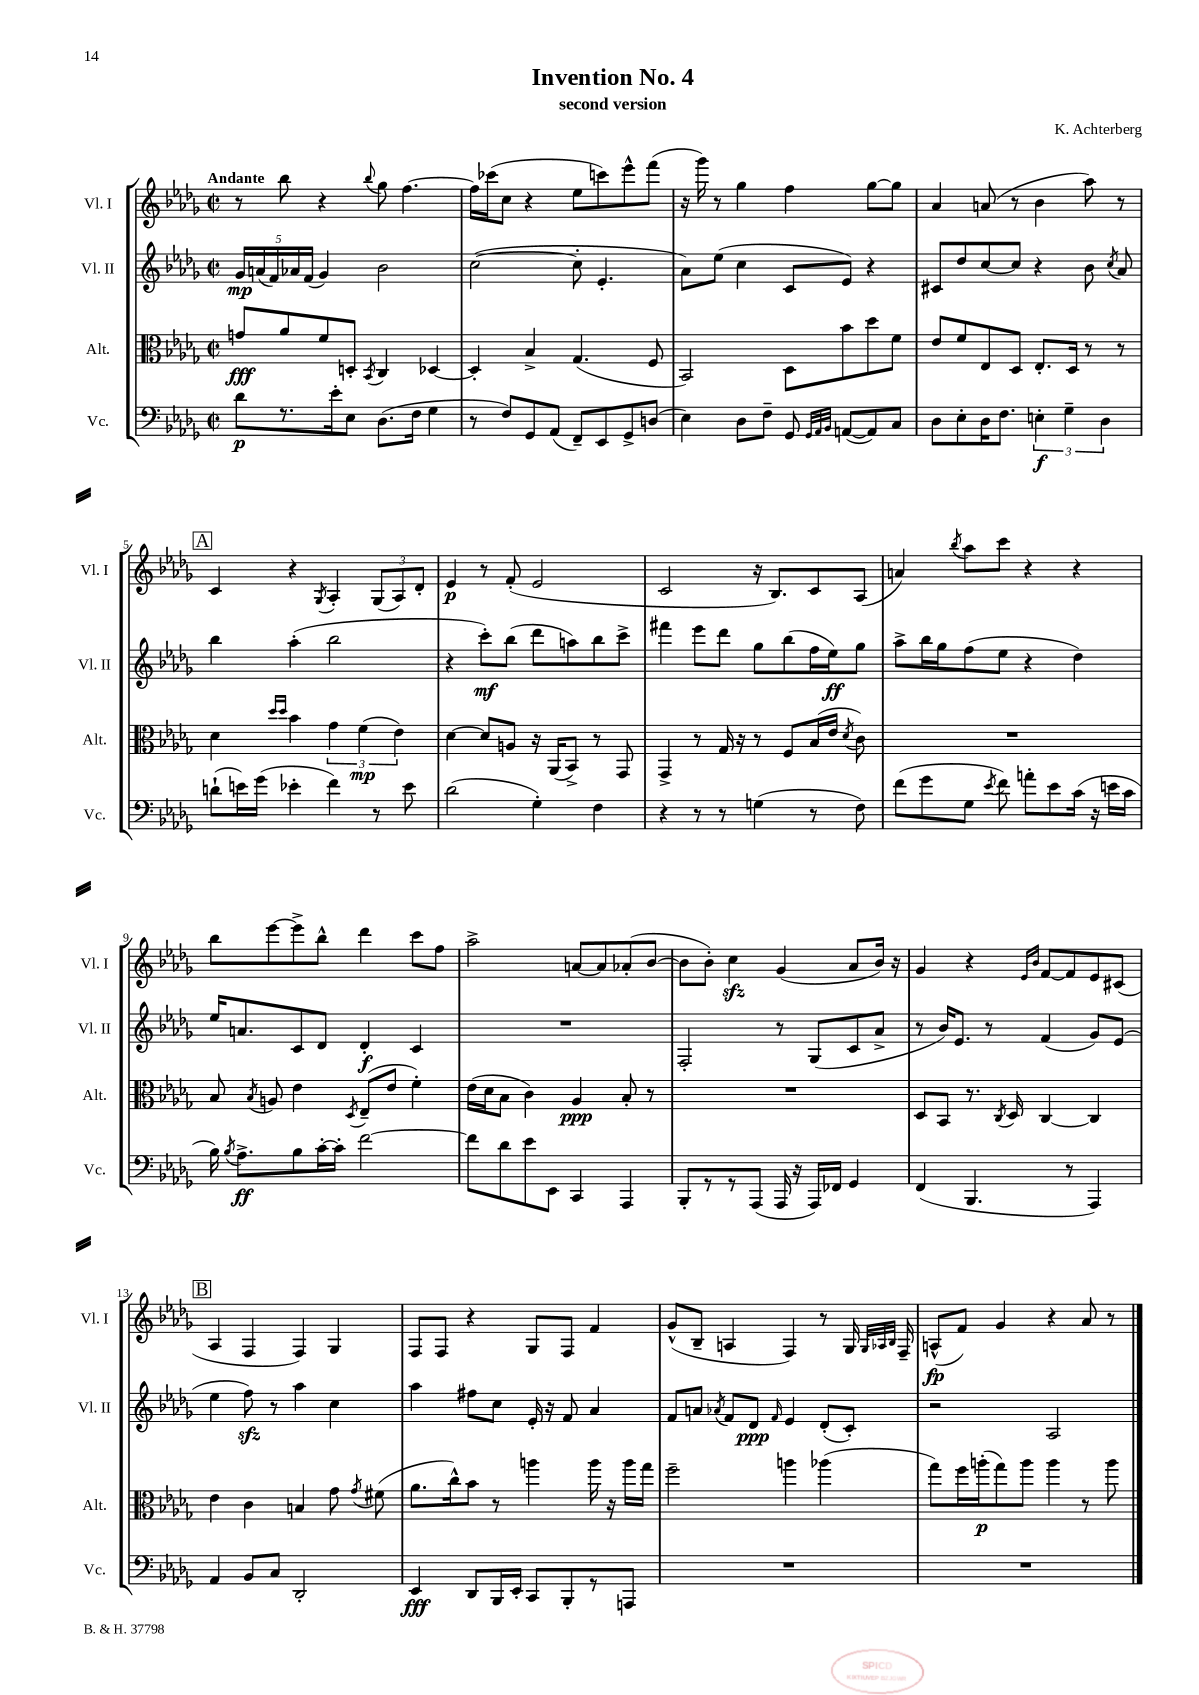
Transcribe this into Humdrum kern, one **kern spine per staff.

**kern	**dynam	**kern	**dynam	**kern	**dynam	**kern	**dynam
*part4	*part4	*part3	*part3	*part2	*part2	*part1	*part1
*staff4	*staff4	*staff3	*staff3	*staff2	*staff2	*staff1	*staff1
*I"Vc.	*	*I"Alt.	*	*I"Vl. II	*	*I"Vl. I	*
*I'Vc.	*	*I'Alt.	*	*I'Vl. II	*	*I'Vl. I	*
*clefF4	*	*clefC3	*	*clefG2	*	*clefG2	*
*k[b-e-a-d-g-]	*	*k[b-e-a-d-g-]	*	*k[b-e-a-d-g-]	*	*k[b-e-a-d-g-]	*
*M2/2	*	*M2/2	*	*M2/2	*	*M2/2	*
*met(c|)	*	*met(c|)	*	*met(c|)	*	*met(c|)	*
=1	=1	=1	=1	=1	=1	=1	=1
!	!	!	!	!	!	!LO:TX:a:B:t=Andante	!
8d-\L	p	8gn/L	fff	20g-/LL	mp	8r	.
.	.	.	.	(20an/	.	.	.
.	.	.	.	20f/)	.	.	.
8.r	.	8a-/	.	.	.	8bb-\	.
.	.	.	.	20a-X/	.	.	.
.	.	.	.	(20f/JJ	.	.	.
.	.	8f/	.	4g-/)	.	4r	.
16e-'\k	.	.	.	.	.	.	.
8E-\J	.	8Dn'/J	.	.	.	.	.
.	.	8qBB-/	.	.	.	8qqbb-/	.
(8.D-\L	.	4C/	.	2b-\	.	8gg-\	.
.	.	.	.	.	.	[4.ff\	.
16F\Jk	.	.	.	.	.	.	.
4G-\	.	[4D-X/	.	.	.	.	.
=2	=2	=2	=2	=2	=2	=2	=2
8r	.	4D-'/]	.	([2cc\	.	16ff\LL]	.
.	.	.	.	.	.	(16ccc-X\J	.
8F/L)	.	.	.	.	.	8cc\J	.
8GG-/	.	4B-^/	.	.	.	4r	.
(8AA-/J	.	.	.	.	.	.	.
8FF~/L)	.	(4.G-/	.	8cc'\]	.	8ee-\L	.
8EE-/	.	.	.	4.e-'/	.	8cccn\)	.
8GG-^/	.	.	.	.	.	8eee-^^\	.
(8Dn/J	.	8F/	.	.	.	(8fff\J	.
=3	=3	=3	=3	=3	=3	=3	=3
4E-\)	.	2BB-/)	.	8a-\L)	.	16r	.
.	.	.	.	.	.	16ggg-\)	.
.	.	.	.	(8ee-\J	.	8r	.
8D-\L	.	.	.	4cc\	.	4gg-\	.
8F~\J	.	.	.	.	.	.	.
8GG-/	.	8D-\L	.	8c/L	.	4ff\	.
32qqGG-/LLL	.	.	.	.	.	.	.
32qqAA-/	.	.	.	.	.	.	.
32qqBB-/JJJ	.	.	.	.	.	.	.
([8AAn/L	.	8b-\	.	8e-/J)	.	.	.
8AA/])	.	8dd-\	.	4r	.	[8gg-\L	.
8C/J	.	8f\J	.	.	.	8gg-\J]	.
=4	=4	=4	=4	=4	=4	=4	=4
8D-\L	.	8e-/L	.	8c#X/L	.	4a-/	.
8E-'\	.	8f/	.	8dd-/	.	.	.
16D-\K	.	8E-/	.	[8cc/	.	(8an/	.
8.F\J	.	.	.	.	.	.	.
.	.	8D-/J	.	8cc/J]	.	8r	.
6En'\	f	8.E-'/L	.	4r	.	4b-\	.
6G-~\	.	.	.	.	.	.	.
.	.	16D-/Jk	.	.	.	.	.
.	.	8r	.	8b-\	.	8aa-\)	.
6D-\	.	.	.	.	.	.	.
.	.	.	.	8qcc/	.	.	.
.	.	8r	.	8a-/	.	8r	.
!!LO:LB:g=z
!!LO:REH:place=s1:t=A
=5	=5	=5	=5	=5	=5	=5	=5
(8dn`\L	.	4d-\	.	4bb-\	.	4c/	.
16en\L)	.	.	.	.	.	.	.
(16g-\JJ	.	.	.	.	.	.	.
.	.	16qqdd-/LL	.	.	.	.	.
.	.	16qqdd-/JJ	.	.	.	.	.
4e-X'\	.	4b-\	.	(4aa-'\	.	4r	.
.	.	.	.	.	.	8qG-/	.
4f\)	.	6g-\	.	2bb-\	.	4A-'/	.
.	.	(6f\	mp	.	.	.	.
8r	.	.	.	.	.	(12G-/L	.
.	.	6e-\)	.	.	.	12A-/)	.
8e-\	.	.	.	.	.	.	.
.	.	.	.	.	.	12d-'/J	.
=6	=6	=6	=6	=6	=6	=6	=6
(2d-\	.	[4d-\	.	4r	.	4e-/	p
.	.	8d-/L]	.	8ccc'\L)	mf	8r	.
.	.	8An/J	.	(8bb-\J	.	(8f'/	.
4G-'\)	.	16r	.	8ddd-\L	.	2e-/	.
.	.	(16AA-/KL	.	.	.	.	.
.	.	8BB-^/J)	.	8aan\)	.	.	.
4F\	.	8r	.	8bb-\	.	.	.
.	.	8GG-/	.	8ccc^\J	.	.	.
=7	=7	=7	=7	=7	=7	=7	=7
4r	.	4GG-^/	.	4fff#X\	.	2c/	.
8r	.	8r	.	8eee-\L	.	.	.
8r	.	16G-/	.	8ddd-\J	.	.	.
.	.	16r	.	.	.	.	.
(4Gn\	.	8r	.	8gg-\L	.	16r	.
.	.	.	.	.	.	8.B-/L)	.
.	.	8F/L	.	(8bb-\	.	.	.
8r	.	(16B-/L	.	16ff\L	.	8c/	.
.	.	16e-/JJ	.	16ee-\J)	ff	.	.
.	.	8qd-/	.	.	.	.	.
8F\)	.	8c\)	.	8gg-\J	.	(8A-/J	.
=8	=8	=8	=8	=8	=8	=8	=8
(8f\L	.	1r	.	8aa-^\L	.	4an/)	.
8g-\	.	.	.	16bb-\L	.	.	.
.	.	.	.	16gg-\J	.	.	.
.	.	.	.	.	.	8qbb-/	.
8G-\J	.	.	.	(8ff\	.	8aa-\L	.
8qe-/	.	.	.	.	.	.	.
8f\)	.	.	.	8ee-\J	.	8ccc\J	.
8an'\L	.	.	.	4r	.	4r	.
8e-\	.	.	.	.	.	.	.
(16c\Jk	.	.	.	4dd-\)	.	4r	.
16r	.	.	.	.	.	.	.
16en\LL	.	.	.	.	.	.	.
16c\JJ	.	.	.	.	.	.	.
!!LO:LB:g=z
=9	=9	=9	=9	=9	=9	=9	=9
16B-\)	.	8B-/	.	16ee-/KL	.	8bb-\L	.
8qB-/	.	.	.	.	.	.	.
8.A-^\L	ff	.	.	8.an/	.	.	.
.	.	8qB-/	.	.	.	.	.
.	.	8An/	.	.	.	[8eee-\	.
8B-\	.	4e-\	.	8c/	.	8eee-^\]	.
[16c'\L	.	.	.	8d-/J	.	8bb-^^\J	.
16c'\JJ]	.	.	.	.	.	.	.
.	.	8qD-/	.	.	.	.	.
[2f\	.	(8E-~/L	.	4d-'/	f	4ddd-\	.
.	.	8e-/J	.	.	.	.	.
.	.	4f'\)	.	4c/	.	8ccc\L	.
.	.	.	.	.	.	8ff\J	.
=10	=10	=10	=10	=10	=10	=10	=10
8f\L]	.	(16e-\LL	.	1r	.	2aa-^\	.
.	.	16d-\J	.	.	.	.	.
8d-\	.	8B-\J	.	.	.	.	.
8e-\	.	4c\)	.	.	.	.	.
8EE-\J	.	.	.	.	.	.	.
4CC/	.	4A-/	ppp	.	.	[8an/L	.
.	.	.	.	.	.	8a/]	.
4AAA-/	.	8B-'/	.	.	.	(8a-X'/	.
.	.	8r	.	.	.	[8b-/J	.
=11	=11	=11	=11	=11	=11	=11	=11
8BBB-'/L	.	1r	.	2F'/	.	8b-\L]	.
8r	.	.	.	.	.	8b-'\J)	.
8r	.	.	.	.	.	4cczz\	.
(8AAA-/J	.	.	.	.	.	.	.
16AAA-/	.	.	.	8r	.	(4g-/	.
16r	.	.	.	.	.	.	.
16AAA-/LL)	.	.	.	(8G-/L	.	.	.
16FF-X/JJ	.	.	.	.	.	.	.
4GG-/	.	.	.	8c/	.	8a-/L	.
.	.	.	.	8a-^/J	.	16b-/Jk)	.
.	.	.	.	.	.	16r	.
=12	=12	=12	=12	=12	=12	=12	=12
(4FF/	.	8D-/L	.	8r	.	4g-/	.
.	.	8BB-/J	.	16b-/KL)	.	.	.
.	.	.	.	8.e-/J	.	.	.
4.BBB-/	.	8.r	.	.	.	4r	.
.	.	.	.	8r	.	.	.
.	.	8qC/	.	.	.	.	.
.	.	16D-/	.	.	.	.	.
.	.	.	.	.	.	16qqe-/LL	.
.	.	.	.	.	.	16qqb-/JJ	.
.	.	[4C/	.	(4f/	.	[8f/L	.
8r	.	.	.	.	.	8f/]	.
4AAA-/)	.	4C/]	.	8g-/L)	.	8e-/	.
.	.	.	.	(8e-/J	.	(8c#X/J	.
!!LO:LB:g=z
!!LO:REH:place=s1:t=B
=13	=13	=13	=13	=13	=13	=13	=13
4AA-/	.	4e-\	.	4ee-\	.	4A-/	.
8BB-/L	.	4c\	.	8ffzz\)	.	4F/	.
8C/J	.	.	.	8r	.	.	.
2DD-'/	.	4Bn/	.	4aa-\	.	4F/)	.
.	.	8g-\	.	4cc\	.	4G-/	.
.	.	8qg-/	.	.	.	.	.
.	.	(8f#X\	.	.	.	.	.
=14	=14	=14	=14	=14	=14	=14	=14
4EE-/	fff	8.a-\L	.	4aa-\	.	8F/L	.
.	.	.	.	.	.	8F/J	.
.	.	16cc^^\k)	.	.	.	.	.
8DD-/L	.	8b-\J	.	8ff#X\L	.	4r	.
16BBB-/L	.	8r	.	8cc\J	.	.	.
16EE-'/JJ	.	.	.	.	.	.	.
8CC/L	.	4aan\	.	16e-'/	.	8G-/L	.
.	.	.	.	16r	.	.	.
8BBB-'/	.	.	.	8f/	.	8F/J	.
8r	.	16aa\	.	4a-/	.	4f/	.
.	.	16r	.	.	.	.	.
8AAAn/J	.	16aa\LL	.	.	.	.	.
.	.	16gg-\JJ	.	.	.	.	.
=15	=15	=15	=15	=15	=15	=15	=15
1r	.	2ff~\	.	8f/L	.	(8g-^^/L	.
.	.	.	.	8an/J	.	8B-~/J	.
.	.	.	.	8qa-X/	.	.	.
.	.	.	.	8f/L	.	4An/	.
.	.	.	.	8d-/J	ppp	.	.
.	.	.	.	16qqf/	.	.	.
.	.	4aan\	.	4e-/	.	4F/)	.
.	.	(4aa-X\	.	(8d-'/L	.	8r	.
.	.	.	.	8c'/J)	.	16G-/	.
.	.	.	.	.	.	32qqG-/LLL	.
.	.	.	.	.	.	32qqA-X/	.
.	.	.	.	.	.	32qqB-/JJJ	.
.	.	.	.	.	.	16F~/	.
=16	=16	=16	=16	=16	=16	=16	=16
1r	.	8gg-\L)	.	2r	.	(8An^^/L	fp
.	.	16ff\L	.	.	.	8f/J)	.
.	.	(16aan'\J	p	.	.	.	.
.	.	8gg-\)	.	.	.	4g-/	.
.	.	8aa\J	.	.	.	.	.
.	.	4aa\	.	2A-/	.	4r	.
.	.	8r	.	.	.	8a-/	.
.	.	8aa\	.	.	.	8r	.
==	==	==	==	==	==	==	==
*-	*-	*-	*-	*-	*-	*-	*-
